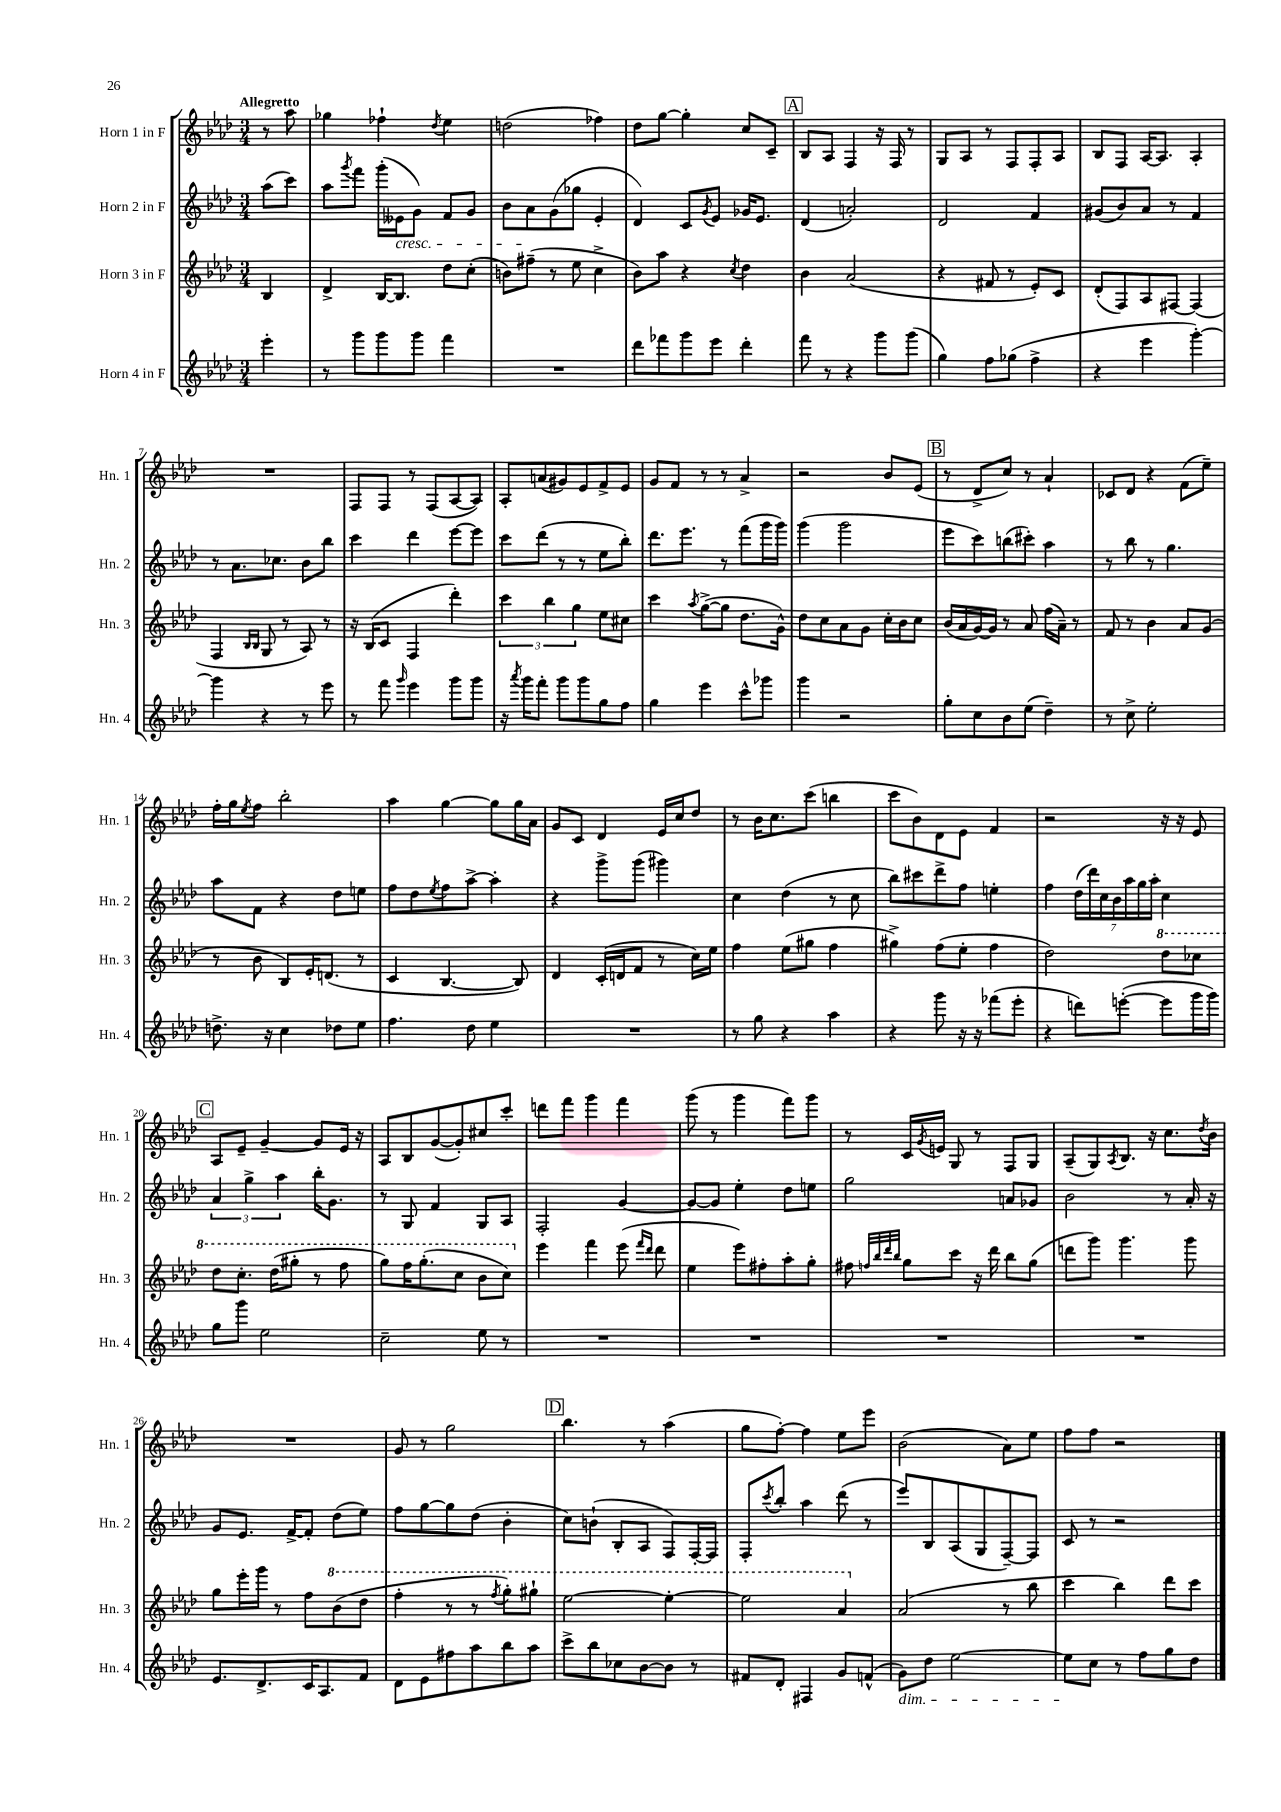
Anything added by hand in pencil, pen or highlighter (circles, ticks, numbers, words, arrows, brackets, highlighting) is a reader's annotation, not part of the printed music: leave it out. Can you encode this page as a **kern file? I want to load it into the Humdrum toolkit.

**kern	**kern	**kern	**kern
*part4	*part3	*part2	*part1
*staff4	*staff3	*staff2	*staff1
*I"Horn 4 in F	*I"Horn 3 in F	*I"Horn 2 in F	*I"Horn 1 in F
*I'Hn. 4	*I'Hn. 3	*I'Hn. 2	*I'Hn. 1
*clefG2	*clefG2	*clefG2	*clefG2
*k[b-e-a-d-]	*k[b-e-a-d-]	*k[b-e-a-d-]	*k[b-e-a-d-]
*M3/4	*M3/4	*M3/4	*M3/4
=	=	=	=
!	!	!	!LO:TX:a:B:t=Allegretto
4eee-'\	4B-/	(8aa-\L	8r
.	.	8ccc\J)	8aa-\
=1	=1	=1	=1
8r	4d-^/	8aa-\L	4gg-X\
.	.	8qggg/	.
8ggg\L	.	8fff\J	.
8ggg\	[16B-/KL	(16ggg'\LL	4ff-X`\
!	!	!LO:TX:b:i:t=cresc.	!
.	8.B-/J]	16e--X\J	.
8ggg\J	.	8g\J)	.
.	.	.	8qdd-/
4fff\	8dd-\L	8f/L	4ee-\
.	(8cc'\J	8g/J	.
=2	=2	=2	=2
2.r	8bn\L)	8b-\L	(2ddn\
.	(8ff#X~\J	8a-\	.
.	8r	(8g\	.
.	8ee-\	8gg-X\J	.
.	4cc^\	4e-'/	4ff-X\)
=3	=3	=3	=3
8ddd-\L	8b-\L)	4d-/)	8dd-\L
8fff-X\	8aa-\J	.	[8gg\J
8ggg\	4r	8c/L	4gg'\]
.	.	8qg/	.
8eee-\J	.	8e-/J	.
.	8qcc/	.	.
4ddd-'\	4dd-\	16g-X/KL	8cc/L
.	.	8.e-/J	.
.	.	.	8c~/J
!!LO:REH:place=s1:t=A
=4	=4	=4	=4
8fff\	4b-\	(4d-/	8B-/L
8r	.	.	8A-/J
4r	(2a-/	2an'/)	4F/
8ggg\L	.	.	16r
.	.	.	16F/
(8ggg\J	.	.	8r
=5	=5	=5	=5
4gg\)	4r	2d-/	8G/L
.	.	.	8A-/J
8ff\L	8f#X/	.	8r
(8gg-X\J	8r	.	8F/L
4ff^\	8e-'/L)	4f/	8F'/
.	8c/J	.	8A-/J
=6	=6	=6	=6
4r	(8d-'/L	(8g#X/L	8B-/L
.	8F/)	8b-/)	8F/J
4eee-\	8A-/	8a-/J	[16A-/KL
.	.	.	8.A-/J]
.	[8F#X/J	8r	.
[4ggg'\)	(4F#/]	4f/	4A-'/
!!LO:LB:g=z
=7	=7	=7	=7
4ggg\]	4F/	8r	2.r
.	.	8.a-\L	.
.	16qqB-/LL	.	.
.	16qqB-/JJ	.	.
4r	8G/	.	.
.	.	8.cc-X\J	.
.	8r	.	.
8r	8A-/)	8b-\L	.
8eee-\	8r	8bb-\J	.
=8	=8	=8	=8
8r	16r	4ccc\	8F/L
.	(16B-/KL	.	.
8fff\	8c/J	.	8F/J
16qqggg/	.	.	.
4eee-\	4F/	4ddd-\	8r
.	.	.	(8F/L
8ggg\L	4ddd-'\)	[8eee-\L	[8A-/
8ggg\J	.	8eee-\J]	8A-/J])
=9	=9	=9	=9
16r	6ccc\	8ccc\L	8A-'/L
8qaaa-/	.	.	.
16ggg\KL	.	.	.
8fff'\J	.	(8ddd-\J	(8an/
.	6bb-\	.	.
8ggg\L	.	8r	8g#X/)
.	6gg\	.	.
8ggg\	.	8r	8e-/
8gg\	8ee-\L	8ee-\L	8f^/
8ff\J	8cc#X\J	8bb-'\J)	8e-/J
=10	=10	=10	=10
4gg\	4ccc\	8.ddd-\L	8g/L
.	.	.	8f/J
.	.	8.eee-\J	.
.	8qaa-/	.	.
4eee-\	([8gg^\L	.	8r
.	8gg\J]	8r	8r
8ccc^^\L	8.dd-\L	(8fff\L	4a-^/
8ggg-X\J	.	16ggg\L	.
.	16g^^\Jk)	16ggg\JJ)	.
=11	=11	=11	=11
4ggg\	8dd-\L	(4ggg\	2r
.	8cc\	.	.
2r	8a-\	2ggg\	.
.	8g\J	.	.
.	16cc'\LL	.	8b-/L
.	16b-\J	.	.
.	8cc\J	.	(8e-/J
!!LO:REH:place=s1:t=B
=12	=12	=12	=12
8gg'\L	(16b-/LL	8eee-\L	8r
.	16a-/	.	.
8cc\	[16g/)	8ccc\)	8d-^/L
.	16g/JJ]	.	.
8b-\	8r	(8bbn\	8cc/J)
(8ee-\J	8a-/	8ccc#X'\J)	8r
4dd-~\)	(16ff\LL	4aa-\	4a-`/
.	16a-~\JJ)	.	.
.	8r	.	.
=13	=13	=13	=13
8r	8f/	8r	8c-X/L
8cc^\	8r	8bb-\	8d-/J
2ee-'\	4b-\	8r	4r
.	.	4.gg\	.
.	8a-/L	.	(8f\L
.	(8g/J	.	8ee-~\J)
!!LO:LB:g=z
=14	=14	=14	=14
8.ddn^\	8r	8aa-\L	16ff'\LL
.	.	.	16gg\J
.	.	.	8qee-/
.	8b-\	8f\J	8ff\J
16r	.	.	.
4cc\	8B-/L)	4r	2bb-'\
.	16e-'/K	.	.
.	(8.dn/J	.	.
8dd-X\L	.	8dd-\L	.
8ee-\J	8r	8een\J	.
=15	=15	=15	=15
4.ff\	4c/	8ff\L	4aa-\
.	.	8dd-\	.
.	.	8qee-/	.
.	[4.B-/	8ff\	[4gg\
8dd-\	.	[8aa-^\J	.
4ee-\	.	4aa-'\]	8gg\L]
.	8B-/])	.	16gg\L
.	.	.	16a-\JJ
=16	=16	=16	=16
2.r	4d-/	4r	8g/L
.	.	.	8c/J
.	(16c'/LL	8ggg^\L	4d-/
.	16dn/J	.	.
.	8f/J	(8ggg\J	.
.	8r	4ggg#X\)	16e-/LL
.	.	.	16cc/J
.	16cc\LL)	.	8dd-/J
.	16ee-\JJ	.	.
=17	=17	=17	=17
8r	4ff\	4cc\	8r
8gg\	.	.	16b-\KL
.	.	.	8.cc\
4r	(8ee-\L	(4dd-\	.
.	8gg#X\J	.	(8ccc\J
4aa-\	4ff\	8r	4bbn\
.	.	8cc\	.
=18	=18	=18	=18
4r	4gg#X^\)	8bb-\L)	8ccc\L
.	.	8ccc#X\	8b-\)
8ggg\	(8ff\L	8ddd-^\	8d-\
16r	8ee-'\J	8ff\J	8e-\J
16r	.	.	.
(8fff-X\L	4ff\	4een'\	4f/
8eee-'\J	.	.	.
=19	=19	=19	=19
4r	2dd-\)	4ff\	2r
8dddn\L)	.	(28dd-\LL	.
.	.	28ddd-\)	.
.	.	28cc\	.
.	.	28b-\	.
([8eeen'\J	.	.	.
.	.	28aa-\	.
.	.	28gg\	.
.	.	28aa-'\JJ	.
*	*8va	*	*
8eee\L]	8ddd-\L	4cc\	16r
.	.	.	16r
16ggg\L	8ccc-X\J	.	8e-/
16ggg\JJ)	.	.	.
!!LO:LB:g=z
!!LO:REH:place=s1:t=C
=20	=20	=20	=20
8gg\L	8ddd-\L	6a-/	8A-/L
8ggg\J	8.ccc'\J	.	8e-~/J
.	.	6gg^\	.
2ee-\	.	.	[4g~/
.	(16ddd-\KL	.	.
.	.	6aa-\	.
.	8ggg#X'\J	.	.
.	8r	16bb-'\KL	8g/L]
.	.	8.g\J	.
.	8fff\	.	16e-/Jk
.	.	.	16r
=21	=21	=21	=21
2cc~\	8ggg\L)	8r	8A-/L
.	16fff\K	8G/	8B-/
.	(8.ggg'\	.	.
.	.	4f/	([8g/
.	8ccc\J	.	8g'/])
8ee-\	8bb-\L	8G/L	8cc#X/
8r	8ccc\J)	8A-/J	8ccc'/J
=22	=22	=22	=22
*	*X8va	*	*
2.r	4eee-\	2F'/	8dddn\L
.	.	.	8fff\J
.	4fff\	.	4ggg\
.	(8eee-\	[4g/	4fff\
.	16qqfff/LL	.	.
.	16qqddd-/JJ	.	.
.	8ddd-\	.	.
=23	=23	=23	=23
2.r	4ee-\	8g/L_	(8ggg\
.	.	8g/J]	8r
.	8eee-\L)	4ee-'\	4ggg\
.	8ff#X'\	.	.
.	8aa-'\	8dd-\L	8fff\L)
.	8gg'\J	8een\J	8ggg\J
=24	=24	=24	=24
2.r	8ff#X\	2gg\	8r
.	32qqffn/LLL	.	.
.	32qqbb-/	.	.
.	32qqddd-/	.	.
.	32qqbb-/JJJ	.	.
.	8gg\L	.	16c/LL
.	.	.	8qg/
.	.	.	16en/JJ
.	8ccc\J	.	8G/
.	16r	.	8r
.	16ddd-\	.	.
.	8bb-\L	8an/L	8F/L
.	(8gg\J	8g-X/J	8G/J
=25	=25	=25	=25
2.r	8dddn\L	2b-\	(8A-~/L
.	8ggg\J)	.	8G/)
.	.	.	8qA-/
.	4.ggg\	.	8.B-/J
.	.	.	16r
.	.	8r	8.cc\L
.	8ggg\	16a-'/	.
.	.	.	8qdd-/
.	.	16r	16b-\Jk
!!LO:LB:g=z
=26	=26	=26	=26
8.e-/L	8gg\L	8g/L	2.r
.	16eee-'\L	8.e-/J	.
8.d-^/	16ggg\JJ	.	.
.	8r	.	.
.	.	[16f^/KL	.
16c/K	8ff\L	8f'/J]	.
8.A-/	.	.	.
*	*8va	*	*
.	(8bb-\	(8dd-\L	.
8f/J	8ddd-\J	8ee-\J)	.
=27	=27	=27	=27
8d-\L	4fff'\	8ff\L	8g/
8e-\	.	[8gg\	8r
8ff#X\	8r	8gg\]	2gg\
8aa-\	8r	(8dd-\J	.
.	8qfff/	.	.
8bb-\	8ggg'\L)	4b-'\	.
8aa-\J	8ggg#X`\J	.	.
!!LO:REH:place=s1:t=D
=28	=28	=28	=28
8ccc^\L	[2eee-\	8cc\L)	4.bb-\
8bb-\	.	(8bn`\J	.
8cc-X\	.	8B-'/L	.
[8b-\	.	8A-/J	8r
8b-\J]	4eee-'\_	8F/L)	(4aa-\
8r	.	[16F'/L	.
.	.	16F/JJ]	.
=29	=29	=29	=29
8f#X/L	2eee-\]	8F'/L	8gg\L
.	.	8qccc/	.
8d-'/J	.	8bb-'/J	[8ff'\J)
4F#X/	.	4aa-\	4ff\]
8g/L	4aa-/	(8ddd-\	8ee-\L
(8fn^^/J	.	8r	8eee-\J
=30	=30	=30	=30
*	*X8va	*	*
!LO:TX:b:i:t=dim.	!	!	!
8g\L)	(2a-/	8eee-/L)	(2b-\
8dd-\J	.	8B-/	.
[2ee-\	.	(8A-/	.
.	.	8G/	.
.	8r	[8F~/)	8a-\L)
.	8bb-\	8F/J]	8ee-\J
=31	=31	=31	=31
8ee-\L]	4ccc\	8c/	8ff\L
8cc\J	.	8r	8ff\J
8r	4bb-\)	2r	2r
8ff\L	.	.	.
8gg\	8ddd-\L	.	.
8dd-\J	8ccc\J	.	.
==	==	==	==
*-	*-	*-	*-
